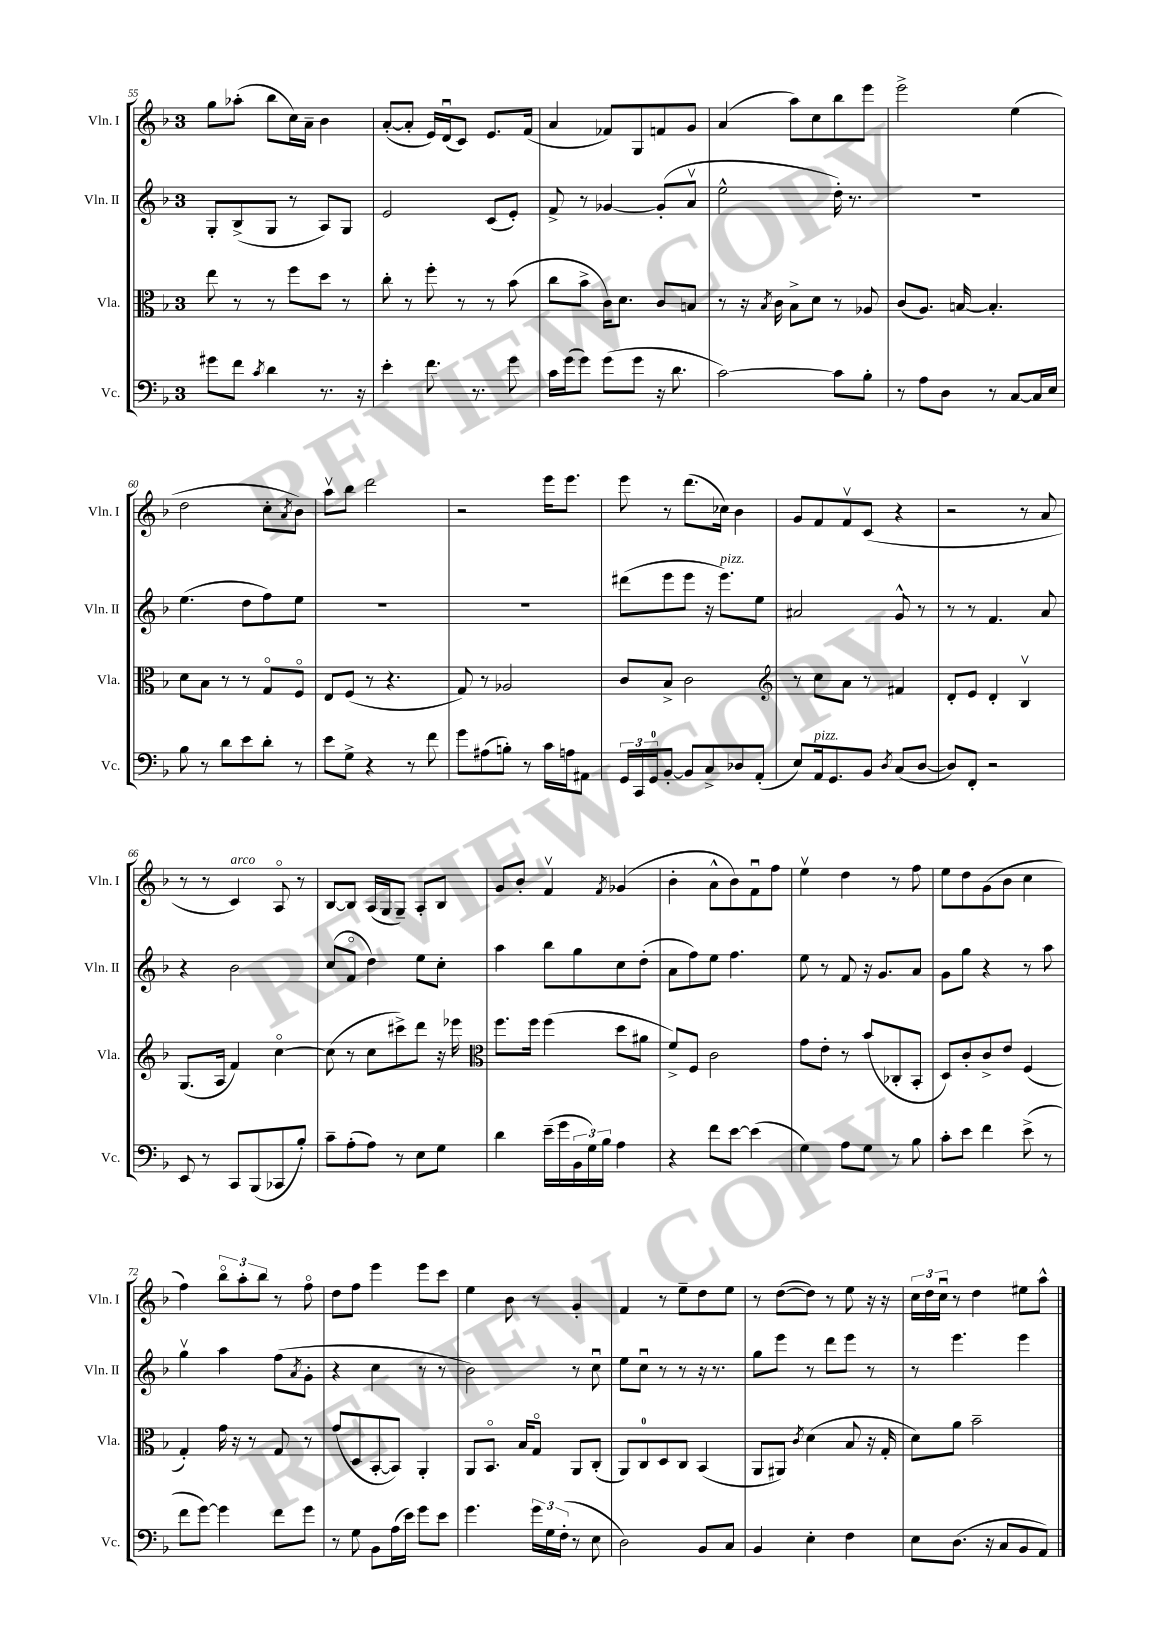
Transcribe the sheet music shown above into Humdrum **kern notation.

**kern	**kern	**kern	**kern
*part4	*part3	*part2	*part1
*staff4	*staff3	*staff2	*staff1
*I"Vc.	*I"Vla.	*I"Vln. II	*I"Vln. I
*I'Vc.	*I'Vla.	*I'Vln. II	*I'Vln. I
*clefF4	*clefC3	*clefG2	*clefG2
*k[b-]	*k[b-]	*k[b-]	*k[b-]
*M3/4	*M3/4	*M3/4	*M3/4
=55	=55	=55	=55
8g#X\L	8ee\	8G'/L	8gg\L
8f\J	8r	(8B-^/	(8aa-X'\J
8qc/	.	.	.
4d\	8r	8G/J	8bb-\L
.	8ff\L	8r	16cc\L)
.	.	.	16a~\JJ
8.r	8dd\J	8A/L)	4b-\
.	8r	8G/J	.
16r	.	.	.
=56	=56	=56	=56
4e'\	8cc'\	2e/	([8a'/L
.	8r	.	8a'/J]
8.f\	8ff'\	.	16e/LL)
.	.	.	(16du/J
.	8r	.	8c/J)
8.r	.	.	.
.	8r	(8c/L	8.e/L
8g\	(8b-\	8e'/J)	.
.	.	.	(16f/Jk
=57	=57	=57	=57
16c\LL	8cc\L	8f^/	4a/
(16g\J	.	.	.
8g\J)	8b-^\J	8r	.
(8g\L	16c\KL)	[4g-X/	8f-X/L)
.	8.d\J	.	.
8g\J	.	.	8G/
16r	8c/L	(8g-'/L]	8fn/
8.d\	.	.	.
.	8Bn/J	8av/J	8g/J
=58	=58	=58	=58
[2c\)	8r	2ee^^\	(4a/
.	16r	.	.
.	8qB-/	.	.
.	16c\	.	.
.	8B-^\L	.	8aa\L)
.	8d\J	.	8cc\
8c\L]	8r	16dd'\)	8bb-\
.	.	8.r	.
8B-'\J	8A-X/	.	8eee\J
=59	=59	=59	=59
8r	(8c/L	2.r	2eee^\
8A\L	8.A/J)	.	.
8D\J	.	.	.
.	[16Bn/	.	.
8r	4.B'/]	.	.
[8C/L	.	.	(4ee\
16C/L]	.	.	.
16E/JJ	.	.	.
!!LO:LB:g=z
=60	=60	=60	=60
8B-\	8d\L	(4.ee\	2dd\
8r	8B-\J	.	.
8d\L	8r	.	.
8e\	8r	8dd\L	.
8d'\J	8G/L	8ff\)	8cc'\L
.	.	.	8qa/
8r	8F/J	8ee\J	8b-\J)
=61	=61	=61	=61
8e\L	8E/L	2.r	8aav\L
8G^\J	(8F/J	.	8bb-\J
4r	8r	.	2ddd\
.	4.r	.	.
8r	.	.	.
8f\	.	.	.
=62	=62	=62	=62
8g\L	8G/)	2.r	2r
(8A#X\	8r	.	.
8Bn'\J)	2A-X/	.	.
8r	.	.	.
16c\LL	.	.	16eee\KL
16An\J	.	.	8.eee\J
8AA#X\J	.	.	.
=63	=63	=63	=63
24GG/LL	8c/L	(8ddd#X\L	8eee\
24CC/	.	.	.
24GG/J	.	.	.
[8BB-'/J	8B-^/J	8eee\	8r
8BB-/L]	2c\	8eee\J	(8.ddd\L
8C^/	.	16r	.
!	!	!LO:TX:a:i:t=pizz.	!
.	.	8.eee\L)	16cc-X\Jk)
8D-X/	.	.	4b-\
(8AA'/J	.	8ee\J	.
=64	=64	=64	=64
*	*clefG2	*	*
8E/L)	8r	2a#X/	8g/L
!LO:TX:a:i:t=pizz.	!	!	!
16AA/k	8cc\L	.	8f/
8.GG/	.	.	.
.	8a\J	.	8fv/
8BB-/J	8r	.	(8c/J
8qD/	.	.	.
(8C/L	4f#X/	8g^^/	4r
[8D/J	.	8r	.
=65	=65	=65	=65
8D/L])	8d'/L	8r	2r
8FF'/J	8e/J	8r	.
2r	4d'/	4.f/	.
.	4B-v/	.	8r
.	.	8a/	8a/
!!LO:LB:g=z
=66	=66	=66	=66
8EE/	(8.G/L	4r	8r
8r	.	.	8r
.	16A/Jk	.	.
!	!	!	!LO:TX:a:i:t=arco
8CC/L	4f/)	2b-\	4c/)
(8BBB-/	.	.	.
8CC-X/	[4cc\	.	8A/
8B-'/J)	.	.	8r
=67	=67	=67	=67
8c~\L	(8cc\]	(8cc/L	[8B-/L
(8A'\	8r	8f/J	8B-/J]
8A\J)	8cc\L	4dd\)	(16A/LL
.	.	.	16G/J
8r	8ccc#X^\)	.	8G~/J)
8E\L	8ddd\J	8ee\L	8A'/L
8G\J	16r	8cc'\J	8B-/J
.	16eee-X\	.	.
=68	=68	=68	=68
*	*clefC3	*	*
4d\	8.ff\L	4aa\	8g/L
.	.	.	8b-'/J
.	16ff\Jk	.	.
(16e~\LL	(4ff\	8bb-\L	4fv/
16g\	.	.	.
24BB-\	.	8gg\	.
24G\)	.	.	.
24B-\JJ	.	.	.
.	.	.	8qf/
4A\	8dd\L	8cc\	(4g-X/
.	8a#X\J	(8dd'\J	.
=69	=69	=69	=69
4r	8f^/L)	8a\L	4b-'\
.	8F/J	8ff\)	.
8f\L	2c\	8ee\J	8a^^\L
[8e\J	.	4.ff\	8b-\)
(4e\]	.	.	8fu\
.	.	.	8ff\J
=70	=70	=70	=70
4G\)	8g\L	8ee\	4eev\
.	8e'\J	8r	.
8A\L	8r	8f/	4dd\
8G\J	(8b-/L	16r	.
.	.	8.g/L	.
8r	8C-X'/	.	8r
8B-\	8BB-'/J	8a/J	8ff\
=71	=71	=71	=71
8c'\L	8D/L)	8g\L	8ee\L
8e\J	8c'/	8gg\J	8dd\
4f\	8c^/	4r	(8g\
.	8e/J	.	8b-\J
(8e^\	(4F/	8r	4cc\
8r	.	8aa\	.
!!LO:LB:g=z
=72	=72	=72	=72
8f\L	4G'/)	4ggv\	4ff\)
[8g\J)	.	.	.
4g\]	16g\	4aa\	12bb-\L
.	16r	.	.
.	.	.	12aa'\
.	8r	.	.
.	.	.	12bb-\J
8f\L	8G/	(8ff\L	8r
.	.	8qa/	.
8g\J	8r	8g'\J	8ff\
=73	=73	=73	=73
8r	(8g/L	4r	8dd\L
8G\	8D/	.	8ff\J
8BB-\L	[8BB-'/	4cc\	4eee\
(16A\L	8BB-/J])	.	.
16e\JJ)	.	.	.
8g\L	4AA'/	8r	8eee\L
8e\J	.	8r	8ccc\J
=74	=74	=74	=74
4.g\	8AA/L	2b-\)	4ee\
.	8.BB-/J	.	.
.	.	.	8b-\
.	16B-/KL	.	.
24g\LL	8G/J	.	8r
24G\	.	.	.
(24F'\JJ	.	.	.
8r	8AA/L	8r	4g'/
8E\	(8C'/J	8ccu\	.
=75	=75	=75	=75
2D\)	8AA/L)	8ee\L	4f/
.	8C/	8ccu\J	.
.	8D/	8r	8r
.	8C/J	8r	8ee~\L
8BB-/L	(4BB-/	16r	8dd\
.	.	8.r	.
8C/J	.	.	8ee\J
=76	=76	=76	=76
4BB-/	8AA/L	8gg\L	8r
.	8AA#X/J)	8eee\J	([8dd\L
.	8qc/	.	.
4E'\	(4d\	8r	8dd\J])
.	.	8ddd\L	8r
4F\	8B-/	8eee\J	8ee\
.	16r	8r	16r
.	16G'/	.	16r
=77	=77	=77	=77
8E\L	8d\L)	8r	24cc\LL
.	.	.	24dd\
.	.	.	24ccu\JJ
(8.D\J	8a\J	4.eee\	8r
.	2b-~\	.	4dd\
16r	.	.	.
8C/L	.	.	.
8BB-/	.	4eee\	8ee#X\L
8AA/J)	.	.	8aa^^\J
==	==	==	==
*-	*-	*-	*-
